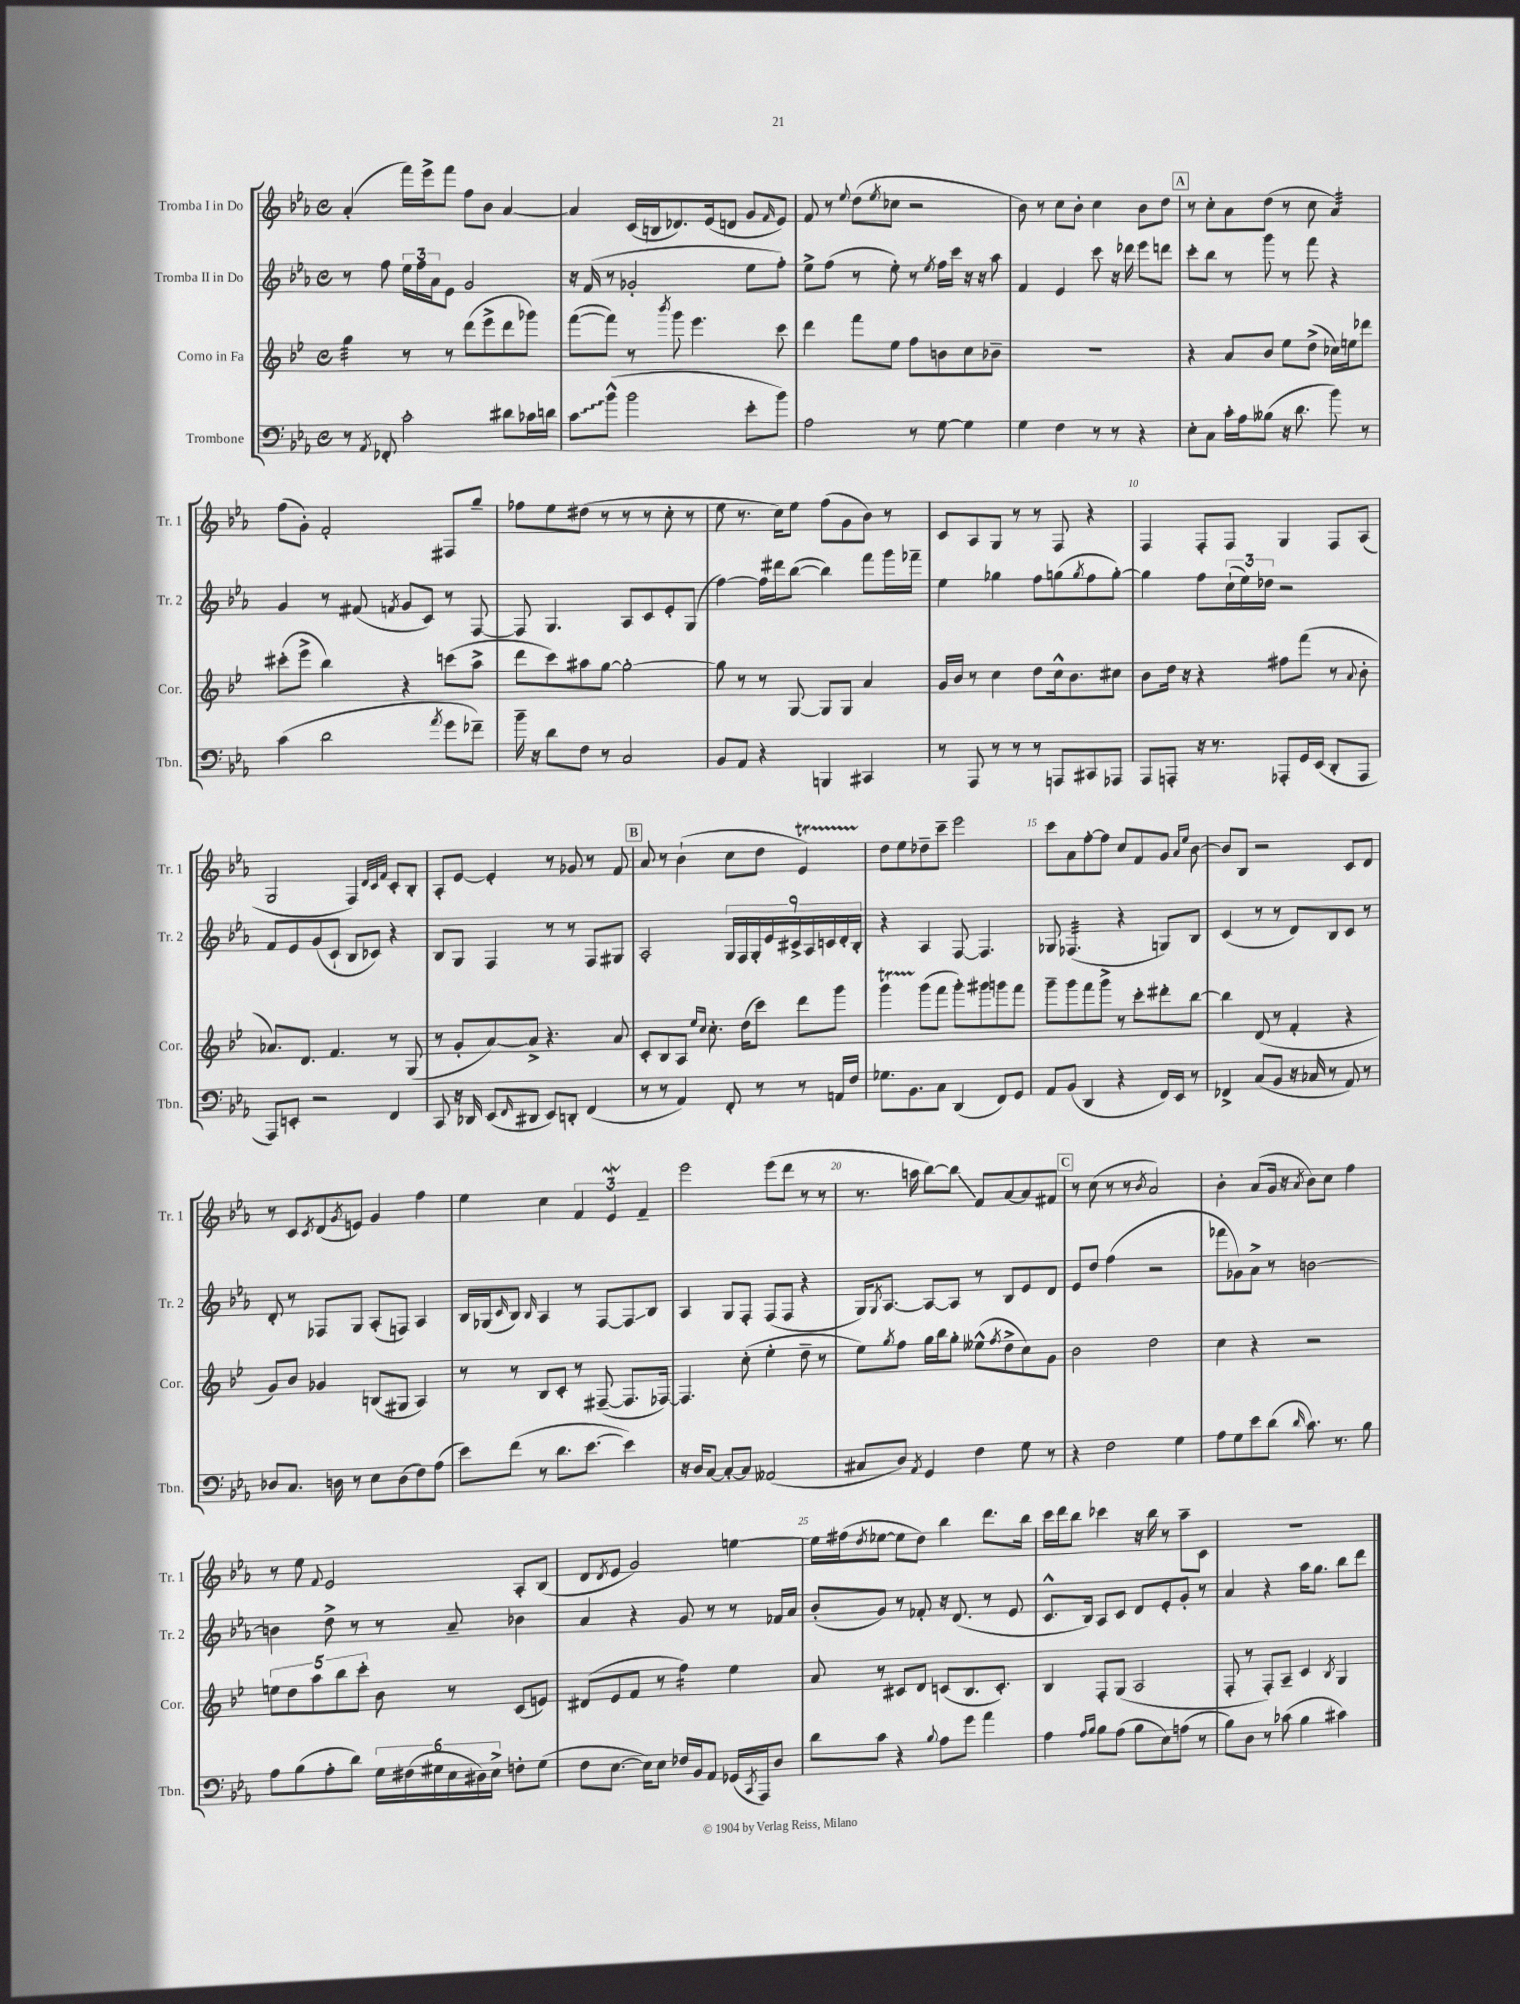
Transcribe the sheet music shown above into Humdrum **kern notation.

**kern	**kern	**kern	**kern
*staff4	*staff3	*staff2	*staff1
*clefF4	*clefG2	*clefG2	*clefG2
*k[b-e-a-]	*k[b-e-]	*k[b-e-a-]	*k[b-e-a-]
*M4/4	*M4/4	*M4/4	*M4/4
*met(c)	*met(c)	*met(c)	*met(c)
8r	4gg	8r	(4a-'
8qAA-	.	.	.
8FF-'	.	8ff	.
2c'	8r	24ee-	16fff)
.	.	24ff	.
.	.	.	16eee-^
.	.	24a-	.
.	8r	8e-	8fff
.	(8ddd	2g	8ff
.	8eee-^	.	8b-
8d#	8ddd	.	[4a-
16c-	8ggg-)	.	.
16d	.	.	.
=	=	=	=
8c	([8fff	16r	4a-]
.	.	(16f	.
(8b-^^	8fff])	8r	.
2b-	8r	2g-'	(16c
.	.	.	16B
.	8qbbb-	.	.
.	8ggg	.	8.d-)
.	4.eee-	.	.
.	.	.	(16e-
.	.	.	8d
8e-'	.	8ee-	8g
.	.	.	16qqf
8b-)	8ccc	8ff')	8e-)
=	=	=	=
2A-	4ddd	8ee-^	8f
.	.	(8ff	8r
.	.	.	8qqee-
.	8fff	8r	(8dd
.	.	.	8qee-
.	8ee-	8ee-')	8cc-
8r	8ff	8r	2r
.	.	8qee-	.
[8G	8b	16ff	.
.	.	16ccc	.
4G]	8cc	16r	.
.	.	16r	.
.	8b-~	8aa-	.
=	=	=	=
4G	1r	4f	8b-)
.	.	.	8r
4F	.	4e-	8cc
.	.	.	8b-'
8r	.	8ccc	4cc
8r	.	16r	.
.	.	16ddd-	.
4r	.	8eee-	8b-
.	.	8ddd	8dd
=	=	=	=
8E-'	4r	8ccc'	8r
8C	.	8bb-	8cc'
16c'	8a	8r	8a-
16A-	.	.	.
(8B--	8b-	8ggg	(8dd
16r	8ee-	8r	8r
8.d	.	.	.
.	(8dd^	8fff	8cc
8b-)	16cc-)	4r	4a-)
.	16ee	.	.
8r	8ddd-	.	.
=	=	=	=
(4c	(8ccc#'	4g	(8ff
.	8eee-^	.	8g')
2d	4bb-)	8r	2f'
.	.	(8f#	.
.	.	8qf	.
.	4r	8g	.
.	.	8c)	.
8qa-	.	.	.
8g	(8ccc	8r	8F#
8f-~)	8aa^	[8F	8gg~
=	=	=	=
16b-~	8ddd	8F]	8ff-
16r	.	.	.
8d	8ccc)	4.G	8ee-
8F	8aa#	.	(8dd#
8r	[8gg	.	8r
2C	2gg'_	8A-	8r
.	.	8c	8r
.	.	8e-'	8cc'
.	.	(8G	8r
=	=	=	=
8BB-	8gg]	[4ff)	8ee-
8AA-	8r	.	8.r
4r	8r	16ff]	.
.	.	16ddd#	16cc)
.	[8G	([8bb-	8ee-
4BBB	8G]	4bb-])	(8ff
.	8G	.	8g
4CC#	4a	8fff	8b-)
.	.	16ggg	8r
.	.	16fff-~	.
=	=	=	=
8r	16g	4ee-	8c
.	16b-	.	.
8AAA-	8r	.	8A-
8r	4cc	4gg-	8G
8r	.	.	8r
8r	8dd	8ff	8r
8AAA	16cc^^	(8gg	8F
.	8.b-	.	.
.	.	8qgg	.
8CC#	.	8ff	4r
8AAA-	8cc#	[8gg')	.
=	=	=	=
8AAA-	8b-	4gg]	4F
8AAA'	16dd	.	.
.	16r	.	.
16r	4r	8ff	8F'
8.r	.	.	.
.	.	(24cc`	8F
.	.	24ee-)	.
.	.	24dd-	.
8AAA-'	8ff#	2r	4G
16GG	(8fff	.	.
(16EE-	.	.	.
8DD'	8r	.	8F
.	8qqa	.	.
8AAA-	8b-'	.	(8A-
=	=	=	=
8AAA-)	8.a-)	8f	2G
8EE'	.	8e-	.
.	8.d	.	.
2r	.	(8g	.
.	4.f	8c`	.
.	.	8B-	4F)
.	.	8c-)	.
.	.	.	32qqd
.	.	.	32qqc
.	.	.	32qqf
4FF	8r	4r	8c'
.	(8G	.	8B-'
=	=	=	=
8CC	8r	8B-	8A-'
16r	8g'	8G	[8e-
16DD-	.	.	.
(8EE-	[8a)	4F	4e-']
16qqFF	.	.	.
8DD#	8a^]	.	.
8EE-)	4.r	8r	8r
8DD'	.	8r	8g-
(4FF	.	8F	8r
.	8a	8G#	8f
=	=	=	=
8r	8c'	2A-'	8a-
8r	8B-	.	8r
4AA-)	8A	.	(4b-`
.	16qqee-	.	.
.	16qqcc	.	.
.	8.cc'	.	.
8FF'	.	18G	8cc
.	.	18F	.
.	(16dd	.	.
.	.	18G'	.
8r	8ccc)	.	8dd
.	.	18e-	.
.	.	18c#^	.
8r	8ddd	.	4e-)
.	.	18A-	.
.	.	18c	.
16AA	8ggg	.	.
.	.	18d'	.
16F	.	.	.
.	.	18B-'	.
=	=	=	=
8.G-	4ggg	4r	8dd
.	.	.	8ee-
8.BB-	.	.	.
.	(8ggg	4A-	8dd-~
8C	8fff	.	8ccc~
(4DD	8ggg')	[8F	2eee-
.	8ggg#	4.F]	.
8FF)	8ggg	.	.
8GG	8fff	.	.
=	=	=	=
8AA-	8ggg~	8G-	8ccc
(8BB-	8ggg	(4.F-	8a-
4DD	8fff	.	[8ff'
.	8ggg^	.	8ff]
4r	8r	4r	8cc
.	8ccc'	.	8f
16FF)	8ddd#'	8G)	8g
16EE-	.	.	.
.	.	.	16qqa-
.	.	.	16qqee-
8r	[8bb-	8B-	[8b-
=	=	=	=
4FF-^	4bb-]	(4c	8b-]
.	.	.	8B-
(8C	(8d	8r	2r
8BB-	8r	8r	.
16r	4f'	8d)	.
16C-	.	.	.
8r	.	8B-	.
8AA-)	4r	8c	8c
8r	.	8r	8d
=	=	=	=
8D-	8g)	8d'	8r
8.C	8b-	8r	8c
.	.	.	8qc
.	4g-	8F-	(8d
16D	.	.	.
.	.	.	8qg
8r	.	8G	8e)
8E-	(8B	(8A-'	4g
(8D	8G#	8F)	.
8F)	4A)	4A-	4ff
(8A-	.	.	.
=	=	=	=
8e-)	8r	16B-	4ee-
.	.	(16G-	.
.	.	16qqc	.
(8f	8r	8B-)	.
.	.	16qqB-	.
8r	8B-	4A-	4cc
8.d	8c'	.	.
.	8r	8r	6f
[8.e-	.	.	.
.	([8F#~	[8F	.
.	.	.	6e-
4e-])	8.F#]	8F]	.
.	.	.	6f~
.	.	8B-	.
.	[16F-)	.	.
=	=	=	=
16r	4.F-]	4A-	2eee-
16D	.	.	.
[8C	.	.	.
8C'_	.	8G	.
8C]	(8cc'	8F'	.
(2AA--	4ee-'	(8F	(8eee-
.	.	8F	8ddd
.	8dd~	4r	8r
.	8r	.	8r
=	=	=	=
8C#	8ee-)	16G)	8.r
.	.	8qG	.
.	.	[8.A-	.
.	8qgg	.	.
8D)	8ff	.	.
.	.	.	16aa
8qAA-	.	.	.
4GG	16gg	8A-_	[8bb-)
.	16bb-	.	.
.	8gg'	8A-]	8bb-]
4F	(8ee--^^	8r	8f
.	8qff	.	.
.	8dd^	8B-	[8a-
8G	8cc)	8e-	8a-]
8r	8g	8d	8f#
=	=	=	=
4r	2b-	8e-	8r
.	.	8dd	(8cc
2F	.	(4ff	8r
.	.	.	8r
.	.	.	8qb-
.	2dd	2r	2a-)
4G	.	.	.
=	=	=	=
8A-	4cc	8fff-	4b-'
8G	.	8g-)	.
8e-	4r	8a-^	(8a-
(8d	.	8r	16g
.	.	.	16r
16qqd	.	.	8qa-
8.c)	2r	[2b	8b-)
.	.	.	8cc
8.r	.	.	.
.	.	.	4ff
8B-	.	.	.
=	=	=	=
8A-	10ee	4b]	8r
.	10dd	.	.
(8B-	.	.	8ee-
.	10aa	.	.
.	.	.	8qqf
8A-'	.	8dd^	2e-
.	10bb-	.	.
8d)	.	8r	.
.	10ccc'	.	.
24G	8b-	8r	.
(24F#	.	.	.
24G#	.	.	.
24E-	8r	8a-~	.
24D#)	.	.	.
24E-^	.	.	.
8F'	(8c	4b-	8A-'
(8G#	8e)	.	(8B-
=	=	=	=
8F	(8d#	4a-	8d
.	.	.	8qd
[8.E-	8e-	.	8e-
.	8f	4r	2g)
16E-])	.	.	.
8E-	8r	.	.
16F-	4ff)	8g	.
16BB-	.	.	.
8AA-	.	8r	.
(16GG-	4ee-	8r	[4ee
8qCC	.	.	.
16AAA-)	.	.	.
8D	.	16f-	.
.	.	16a-	.
=	=	=	=
8d	8a	(8b-'	16ee]
.	.	.	(16ff#
.	.	.	8qdd
8c	8r	8g)	[8ee-
4r	8c#	8r	8ee-]
.	8d	8f-'	8dd)
8qqB-	.	.	.
8A-	(8c	16r	4bb-
.	.	(8.d	.
8g	8.B-	.	.
4a-	.	8r	8.ddd
.	8.c')	.	.
.	.	8e-	.
.	.	.	16bb-
=	=	=	=
4A-	4B-	8.c^^	16ccc
.	.	.	16ddd
.	.	.	8bb-
.	.	16B-)	.
16qqA-	.	.	.
16qqB-	.	.	.
8B-	8F'	8A-	4ccc-
(8A-	(8G	8c	.
8B-	2A	8d	16r
.	.	.	16bb-
8E-)	.	8e-'	8r
(8A	.	8g'	8aa-~
8r	.	8r	8c
=	=	=	=
8B-)	8F'	4a-	1r
8D	8r	.	.
8r	8F')	4r	.
(8c-	8A~	.	.
4B-	4c	16aa-	.
.	.	8.gg	.
.	8qB-	.	.
4c#)	4G	8bb-	.
.	.	8ddd	.
==	==	==	==
*-	*-	*-	*-
